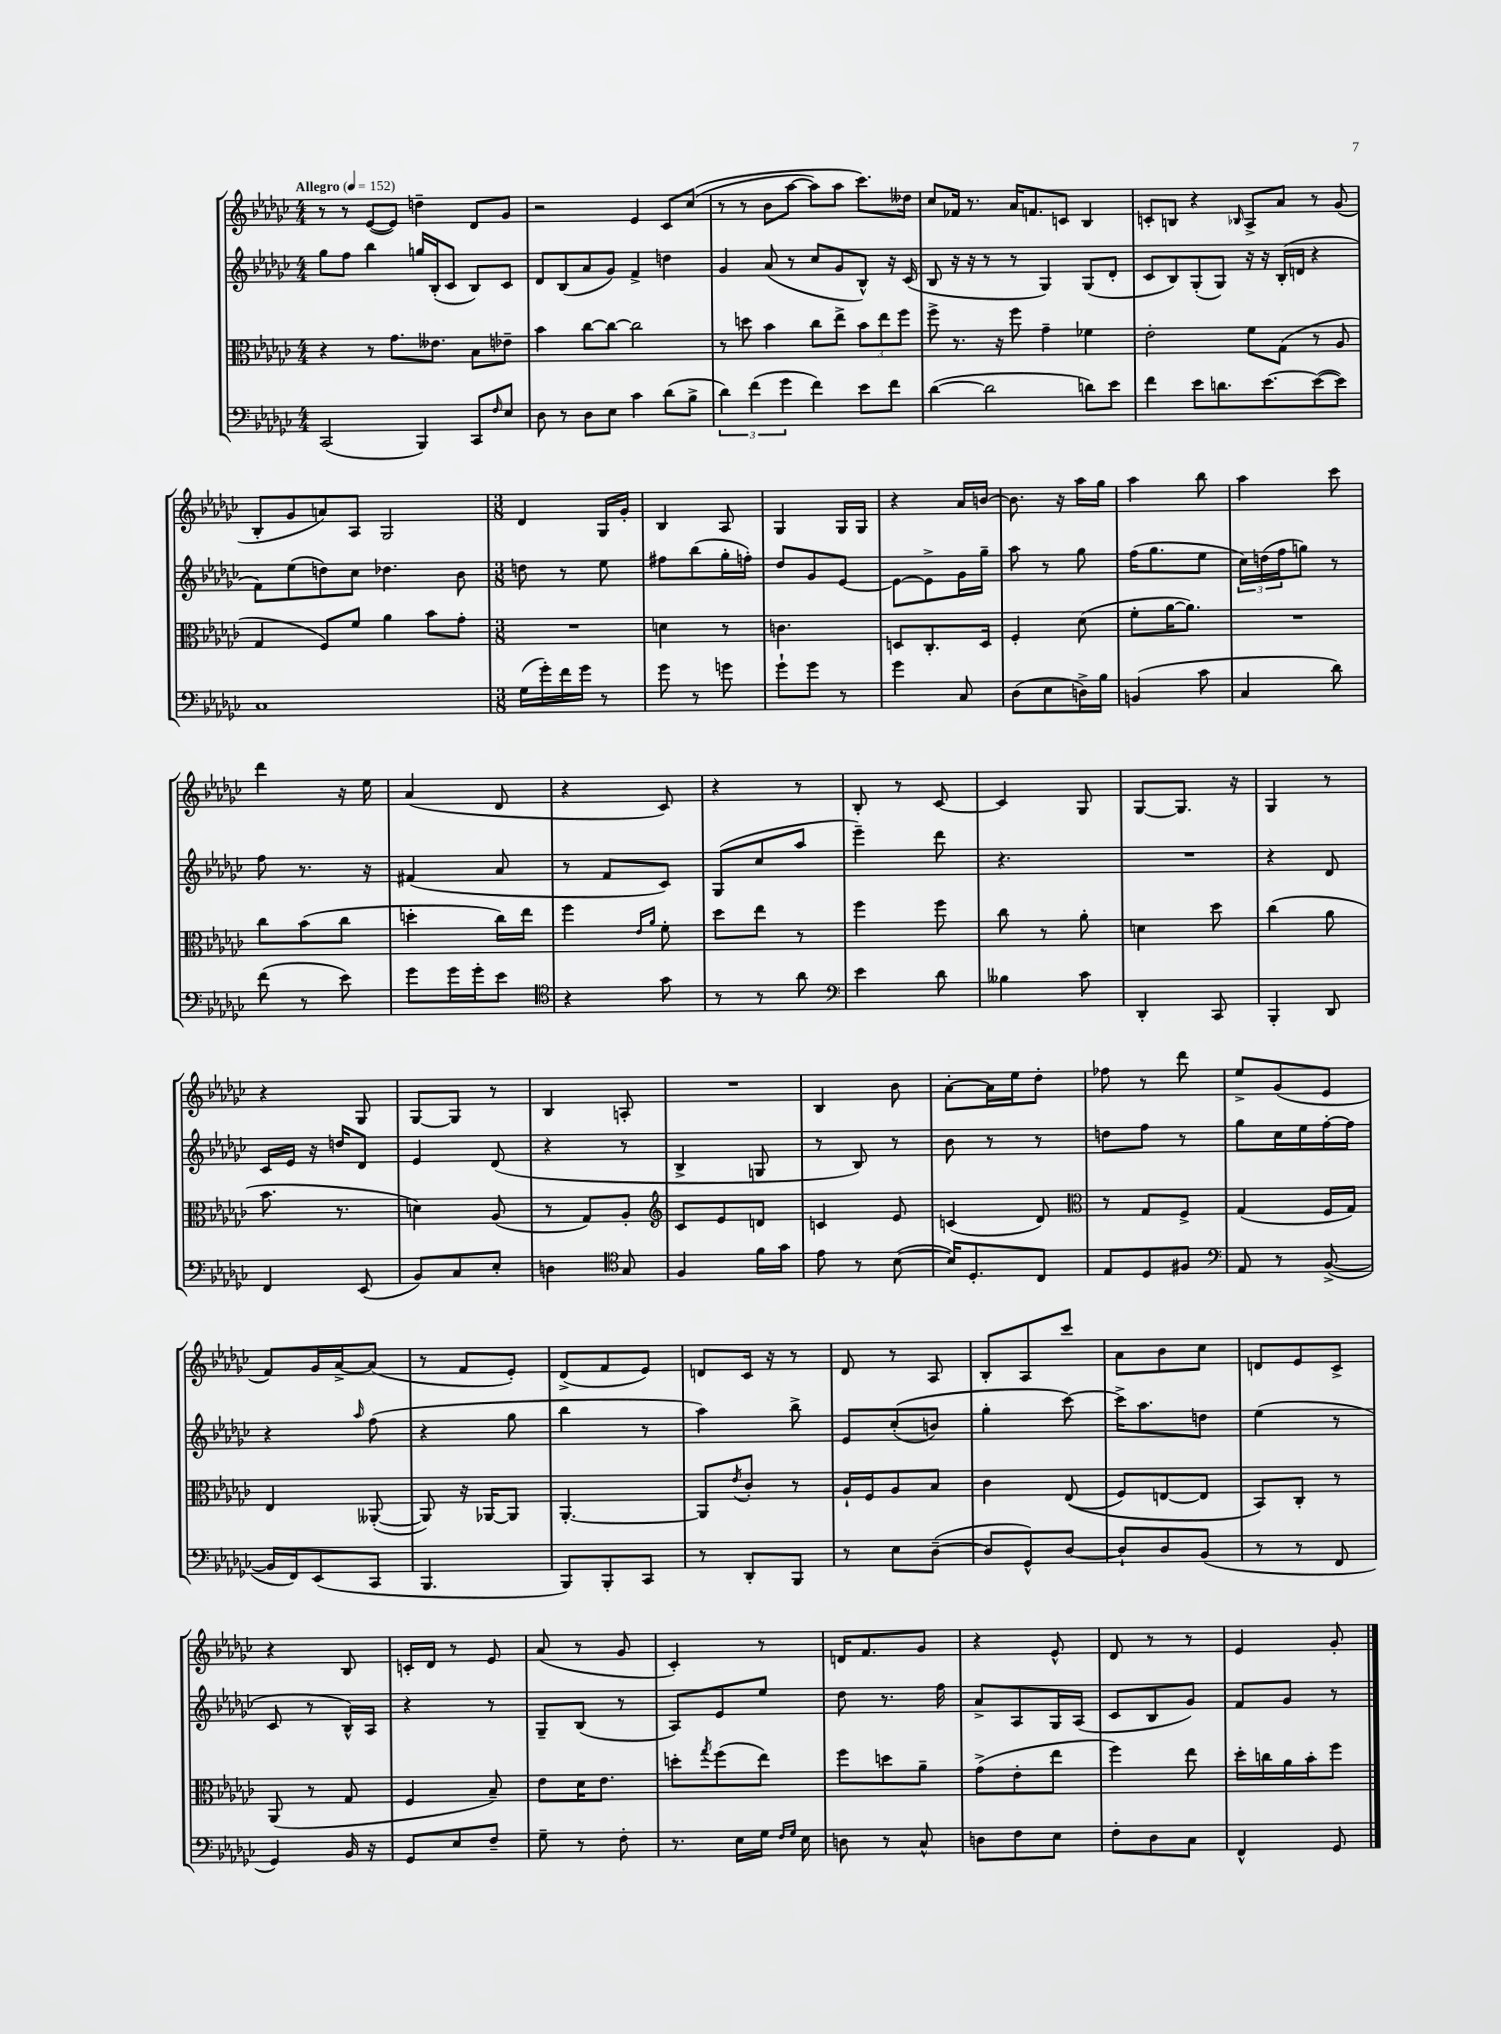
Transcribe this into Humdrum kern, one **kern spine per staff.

**kern	**kern	**kern	**kern
*staff4	*staff3	*staff2	*staff1
*clefF4	*clefC3	*clefG2	*clefG2
*k[b-e-a-d-g-c-]	*k[b-e-a-d-g-c-]	*k[b-e-a-d-g-c-]	*k[b-e-a-d-g-c-]
*M4/4	*M4/4	*M4/4	*M4/4
*MM152	*MM152	*MM152	*MM152
(2CC-/	4r	8gg-\L	8r
.	.	8ff\J	8r
.	8r	4bb-\	([8e-/L
.	8.g-\L	.	8e-/]J)
4BBB-/)	.	16gg/LL	4dd~\
.	8.e--\J	(16B-'/J	.
.	.	8c-/J	.
8CC-/L	8B-\L	8B-/L)	8d-/L
16qqF/	.	.	.
8E-/J	8e-~\J	8c-/J	8g-/J
=	=	=	=
8D-\	4b-\	8d-/L	2r
8r	.	(8B-/	.
8D-\L	[8cc-\L	8a-/	.
8E-\J	8cc-\_J	8g-/J)	.
4c-\	2cc-\]	4f^/	4e-/
(8d-\L	.	4dd\	8c-/L
8B-^\J	.	.	&((8cc-/J
=	=	=	=
6d-\)	8r	4g-/	8r
.	8dd\	.	8r
(6f\	.	.	.
.	4b-\	(8a-/	8b-\L
6g-\	.	.	.
.	.	8r	[8aa-\J
4f\)	8cc-\L	8cc-/L	8aa-\]L)
.	8ee-^\J	8g-/	8aa-\J
8e-\L	12b-\L	8B-^^/J)	8.ccc-\L&)
.	12ee-\	.	.
8f\J	.	16r	.
.	12ff\J	.	.
.	.	(16c-/	16dd--\Jk
=	=	=	=
([4d-\	8ff^\	8B-/	8cc-/L
.	8.r	16r	16f-/Jk
.	.	16r	8.r
2d-\]	.	8r	.
.	16r	.	.
.	8ff\	8r	16a-/LK
.	.	.	8.f/
.	4g-~\	4G-/)	.
.	.	.	8c/J
8d\L)	4f-\	(8G-/L	4B-/
8e-\J	.	8d-'/J	.
=	=	=	=
4f\	2e-'\	8c-/L	8c'/L
.	.	8B-/)	8B/J
8e-\L	.	(8G-'/	4r
8.d\	.	8G-/J)	.
.	.	.	16qqB-/
.	8f\L	16r	8A-^/L
[8.e-\	.	16r	.
.	(8G-\J	(16B-'/LL	8a-/J
.	.	16d/JJ	.
(8e-\_	8r	4r	8r
8e-\]J)	8A-/	.	(8g-/
=	=	=	=
1C-	4G-/	8f\L)	8B-'/L
.	.	(8ee-\	8g-/
.	8F/L)	8dd\)	8a/)
.	8f/J	8cc-\J	8A-/J
.	4a-\	4.dd-\	2G-/
.	8b-\L	.	.
.	8g-'\J	8b-\	.
=	=	=	=
*M3/8	*M3/8	*M3/8	*M3/8
(16G-\LL	4.r	8dd\	4d-/
16g-'\)	.	.	.
16f\	.	8r	.
16g-\JJ	.	.	.
8r	.	8ee-\	16G-/LL
.	.	.	16g-'/JJ
=	=	=	=
8g-\	4d\	8ff#\L	4B-/
8r	.	(8bb-\	.
8g\	8r	16gg-'\L	8A-/
.	.	16ff'\JJ)	.
=	=	=	=
8g-`\L	4.c\	8dd-/L	4G-/
8g-\J	.	8g-/	.
8r	.	[8e-/J	16G-/LL
.	.	.	16G-/JJ
=	=	=	=
4g-\	8D/L	8e-\_L	4r
.	8.C-'/	8e-^\]	.
8C-/	.	16g-\L	16a-/LL
.	16D/Jk	16gg-~\JJ	[16b/JJ
=	=	=	=
(8D-\L	4F'/	8aa-\	8.b\]
8E-\	.	8r	.
.	.	.	16r
16D^\L)	(8d-\	8gg-\	16aa-\LL
16B-\JJ	.	.	16gg-\JJ
=	=	=	=
(4BB/	8f'\L	(16ff\LK	4aa-\
.	.	8.gg-\	.
.	[16a-\K	.	.
.	8.a-\]J)	.	.
8c-\	.	8ee-\J	8bb-\
=	=	=	=
4C-/	4.r	24cc-\LL)	4aa-\
.	.	(24dd\	.
.	.	24ff\J	.
.	.	8gg\J)	.
8d-\)	.	8r	8ccc-\
=	=	=	=
(8f\	8cc-\L	8ff\	4ddd-\
8r	(8b-\	8.r	.
8e-\)	8cc-\J	.	16r
.	.	16r	16ee-\
=	=	=	=
8g-\L	4dd'\	(4f#/	(4a-/
16g-\L	.	.	.
16g-'\J	.	.	.
8e-\J	16cc-\LL)	8a-/	8d-/
.	16ee-\JJ	.	.
=	=	=	=
*clefC4	*	*	*
4r	4ff\	8r	4r
.	.	8f/L	.
.	16qqe-/LL	.	.
.	16qqa-/JJ	.	.
8g-\	8f'\	8c-/J)	8c-/)
=	=	=	=
8r	8dd-\L	(8G-/L	4r
8r	8ee-\J	8cc-/	.
8a-\	8r	8aa-/J	8r
=	=	=	=
*clefF4	*	*	*
4e-\	4ff\	4eee-~\)	8B-'/
.	.	.	8r
8d-\	8ff\	8ddd-\	[8c-/
=	=	=	=
4B--\	8cc-\	4.r	4c-/]
.	8r	.	.
8c-\	8a-'\	.	8G-/
=	=	=	=
4DD-'/	4d\	4.r	[8G-/L
.	.	.	8.G-/]J
8CC-/	8dd-\	.	.
.	.	.	16r
=	=	=	=
4BBB-'/	(4cc-\	4r	4G-/
8DD-/	8a-\	8d-/	8r
=	=	=	=
4FF/	8.b-\	16c-/LL	4r
.	.	16e-/JJ	.
.	.	16r	.
.	8.r	16dd/LK	.
(8EE-/	.	8d-/J	8G-/
=	=	=	=
8BB-/L)	4d\)	4e-/	[8G-/L
8C-/	.	.	8G-/]J
8E-'/J	(8A-/	(8d-/	8r
=	=	=	=
4D\	8r	4r	4B-/
.	8G-/L)	.	.
*clefC4	*	*	*
8G-/	8A-'/J	8r	8A'/
=	=	=	=
*	*clefG2	*	*
4F/	8c-/L	4B-^/	4.r
.	8e-/	.	.
16f\LL	8d/J	8G/	.
16g-\JJ	.	.	.
=	=	=	=
8e-\	4c/	8r	4B-/
8r	.	8B-/)	.
([8B-\	8e-/	8r	8b-\
=	=	=	=
16B-/]LK)	(4c/	8b-\	[8a-'\L
8.D-'/	.	.	.
.	.	8r	16a-\]L
.	.	.	16ee-\J
8C-/J	8d-/)	8r	8dd-'\J
=	=	=	=
*	*clefC3	*	*
8E-/L	8r	8dd\L	8ff-\
8D-/	8G-/L	8ff\J	8r
8F#/J	8F^/J	8r	8ddd-\
=	=	=	=
*clefF4	*	*	*
8AA-/	(4G-/	8gg-\L	8ee-^/L
8r	.	16cc-\L	(8g-/
.	.	16ee-\	.
([8BB-^/	16F/LL	[16ff'\	8e-/J
.	16G-/JJ)	16ff\]JJ	.
=	=	=	=
16BB-/]LL	4E-/	4r	8f/L)
16FF/J)	.	.	.
(8EE-/	.	.	16g-/L
.	.	.	[16a-^/J
.	.	16qqaa-/	.
8CC-/J	([8AA--'/	(8ff\	(8a-/]J
=	=	=	=
4.BBB-/	8AA--/])	4r	8r
.	16r	.	8f/L
.	[16AA-/LK	.	.
.	8AA-/]J	8gg-\	8e-'/J)
=	=	=	=
8BBB-/L)	[4.AA-'/	4bb-\	(8d-^/L
8BBB-'/	.	.	8f/
8CC-/J	.	8r	8e-/J)
=	=	=	=
8r	8AA-/]L	4aa-\)	8d/L
.	8qe-/	.	.
8DD-'/L	8c-'/J	.	16c-/Jk
.	.	.	16r
8BBB-/J	8r	8bb-^\	8r
=	=	=	=
8r	16A-`/LL	8e-/L	8d-/
.	16F/J	.	.
8E-\L	8A-/	&((8cc-'/	8r
([8D-~\J	8B-/J	8b/J)	8A-/
=	=	=	=
8D-/]L	4c-\	4gg-'\	8B-'/L
8GG-^^/)	.	.	8A-/
[8D-/J	&((8E-/	[8ccc-\&)	8ccc-/J
=	=	=	=
8D-`/]L	8F/L)	16ccc-^\]LK	8a-\L
.	.	8.aa-\	.
8D-/	[8E/	.	8b-\
(8BB-/J	8E/]J	8dd\J	8cc-\J
=	=	=	=
8r	8BB-/L&)	(4ee-\	8d/L
8r	8C-'/J	.	8e-/
8FF/	8r	8r	8c-^/J
=	=	=	=
4GG-/)	(8AA-/	8c-/	4r
.	8r	8r	.
16BB-/	8G-/	16B-^^/LL)	8B-/
16r	.	16A-/JJ	.
=	=	=	=
8GG-/L	4F/	4r	16c'/LL
.	.	.	16d-/JJ
8E-/	.	.	8r
8F~/J	8B-~/)	8r	8e-/
=	=	=	=
8G-~\	8e-\L	8G-~/L	(8a-/
8r	16d-\K	(8B-/J	8r
.	8.e-\J	.	.
8F'\	.	8r	8g-/
=	=	=	=
8.r	8dd'\L	8A-/L)	4c-'/)
.	8qgg-/	.	.
.	(8ff\	8e-/	.
16E-\LL	.	.	.
16G-\JJ	8ee-\J)	8ee-/J	8r
16qqF/LL	.	.	.
16qqG-/JJ	.	.	.
16E-\	.	.	.
=	=	=	=
8D\	8ff\L	8dd-\	16d/LK
.	.	.	8.f/
8r	8dd\	8.r	.
8C-^^/	8a-~\J	.	8g-/J
.	.	16ff\	.
=	=	=	=
8D\L	(8g-^\L	8a-^/L	4r
8F\	8e-'\	8A-/	.
8E-\J	8ee-\J	16G-/L	8e-^^/
.	.	(16A-/JJ	.
=	=	=	=
8F'\L	4ff\)	8c-/L	8d-/
8D-\	.	8B-/	8r
8C-\J	8ee-\	8g-/J)	8r
=	=	=	=
4FF^^/	16dd-'\LL	8f/L	4e-/
.	16cc\	.	.
.	16a-\	8g-/J	.
.	16b-'\J	.	.
8GG-/	8ff\J	8r	8g-'/
==	==	==	==
*-	*-	*-	*-
